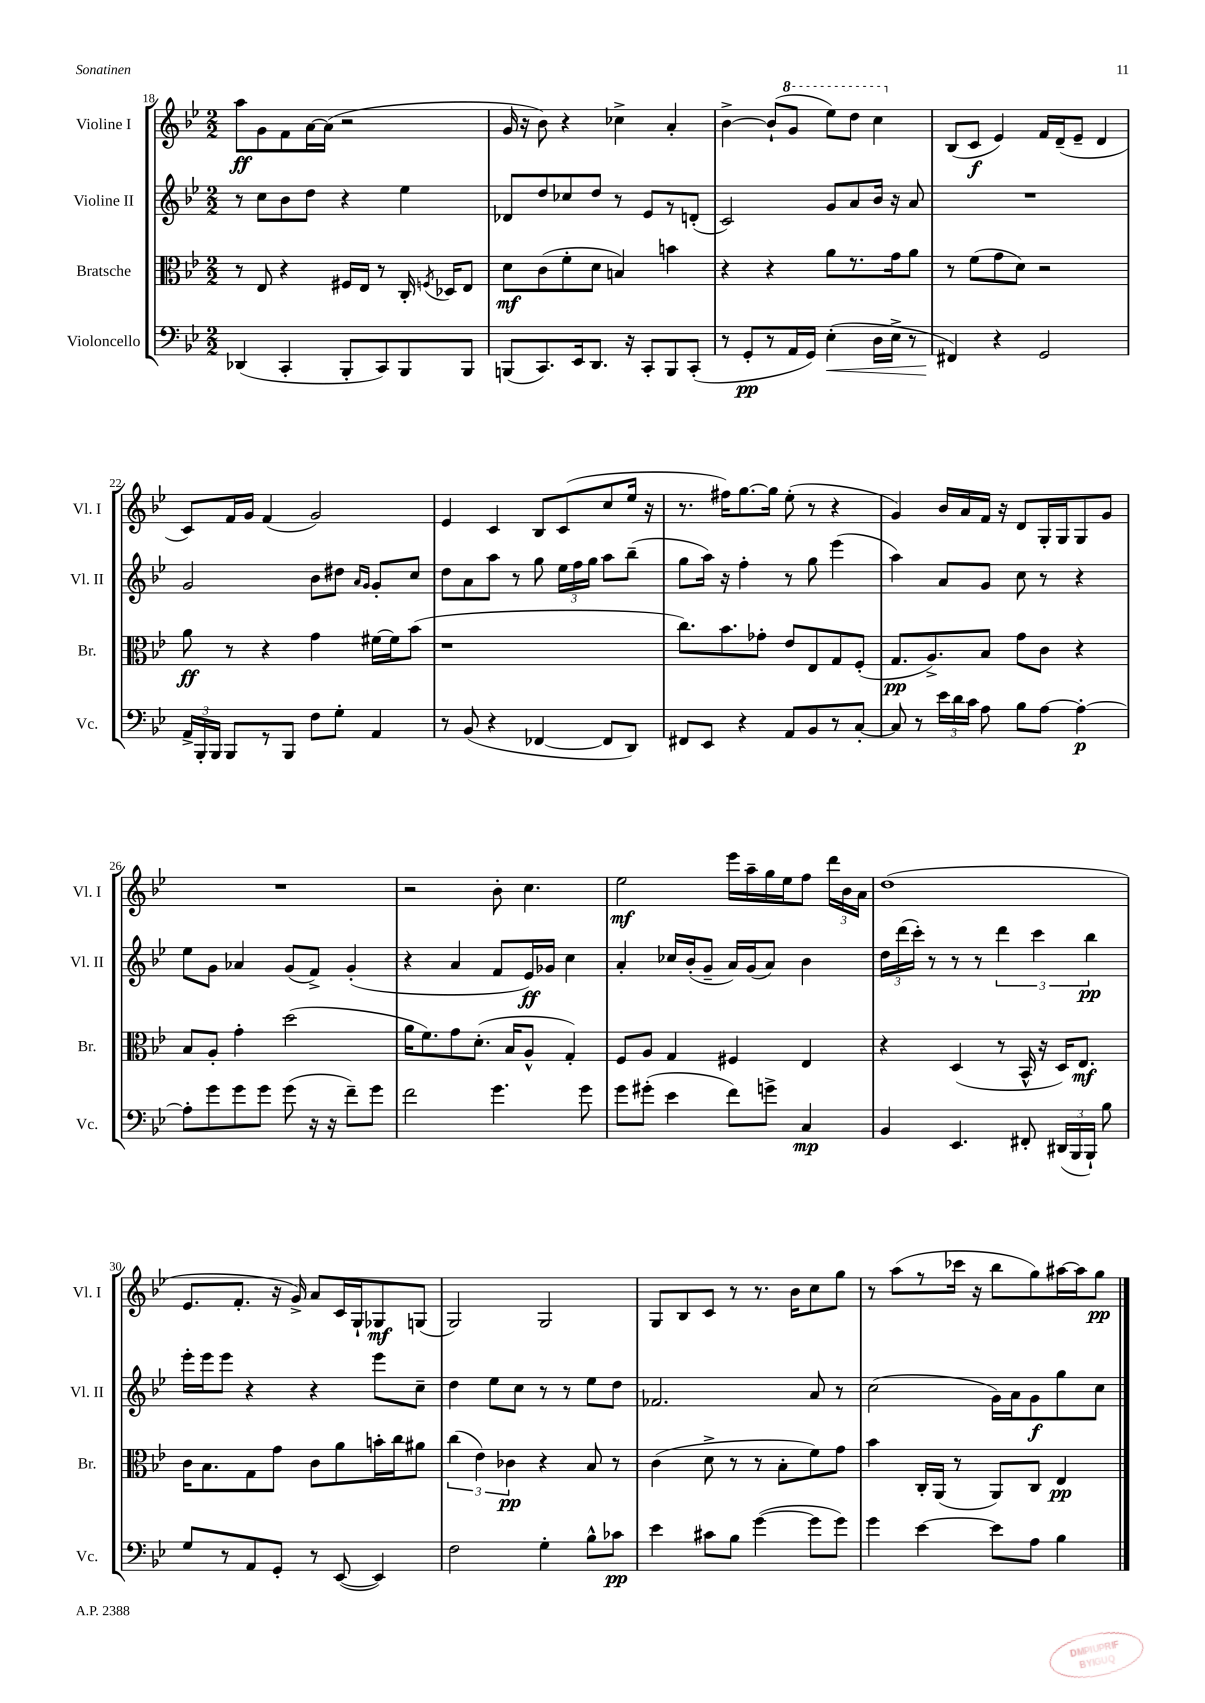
<<
\new StaffGroup <<
\new Staff = "s0" \with { instrumentName = "Violine I" shortInstrumentName = "Vl. I" } {
    \clef treble \key bes \major \numericTimeSignature \time 2/2
    \autoBeamOff a''8[\ff g'8 f'8 a'16~ a'16]( r2 |
    g'16 r16 bes'8) r4 ces''4-> a'4-. |
    bes'4~-> bes'8[-!( \ottava #1 g''8] ees'''8[) d'''8] c'''4 \ottava #0 |
    bes8[( c'8]\f ees'4) f'16[ d'16--( ees'8]-- d'4 |
    c'8[) f'16 g'16] f'4( g'2) |
    ees'4 c'4 bes8[ c'8( c''8 ees''16] r16 |
    r8. fis''16[) g''8.~ g''16] ees''8-.( r8 r4 |
    g'4) bes'16[ a'16 f'16] r16 d'8[ g16-. g16 g8 g'8] |
    R1 |
    r2 bes'8-. c''4. |
    ees''2\mf ees'''16[ a''16-- g''16 ees''16 f''8] \tuplet 3/2 { d'''16[ bes'16 a'16] } |
    d''1( |
    ees'8.[ f'8.]-. r16 g'16->) a'8[ c'16 g16-! ges8\mf g8]( |
    g2) g2 |
    g8[ bes8 c'8] r8 r8. bes'16[ c''8 g''8] |
    r8 a''8[( r8 ces'''16] r16 bes''8[ g''8) ais''16~ ais''16 g''8]\pp \bar "|." |
}
\new Staff = "s1" \with { instrumentName = "Violine II" shortInstrumentName = "Vl. II" } {
    \clef treble \key bes \major \numericTimeSignature \time 2/2
    \autoBeamOff r8 c''8[ bes'8 d''8] r4 ees''4 |
    des'8[ d''8 ces''8 d''8] r8 ees'8[ r8 d'8]-.( |
    c'2) g'8[ a'8 bes'16] r16 a'8 |
    R1 |
    g'2 bes'8[ dis''8] \grace { a'16[ g'16] } g'8[-. c''8] |
    d''8[ a'8 a''8] r8 g''8 \tuplet 3/2 { ees''16[ f''16 g''16] } a''8[ bes''8]--( |
    g''8[ a''16]) r16 f''4-. r8 g''8 ees'''4( |
    a''4) a'8[ g'8] c''8 r8 r4 |
    ees''8[ g'8] aes'4 g'8[( f'8]->) g'4-.( |
    r4 a'4 f'8[ ees'16\ff) ges'16] c''4 |
    a'4-. ces''16[ bes'16-.( g'8]-- a'16[) g'16( a'8]) bes'4 |
    \tuplet 3/2 { d''16[ d'''16( c'''16]-.) } r8 r8 r8 \tuplet 3/2 { d'''4 c'''4 bes''4\pp } |
    ees'''16[-. ees'''16 ees'''8] r4 r4 ees'''8[ c''8]-- |
    d''4 ees''8[ c''8] r8 r8 ees''8[ d''8] |
    fes'2. a'8 r8 |
    c''2( g'16[) a'16 g'8\f g''8 c''8] \bar "|." |
}
\new Staff = "s2" \with { instrumentName = "Bratsche" shortInstrumentName = "Br." } {
    \clef alto \key bes \major \numericTimeSignature \time 2/2
    \autoBeamOff r8 ees8 r4 fis16[ ees16] r8 c16-. \acciaccatura { f8 } des16[ ees8] |
    d'8[\mf c'8( f'8-. d'8] b4) b'4 |
    r4 r4 a'8[ r8. g'16 a'8] |
    r8 f'8[( g'8 d'8]) r2 |
    a'8\ff r8 r4 g'4 fis'16[~ fis'16 bes'8]( |
    r1 |
    c''8.[) bes'8. ges'8]-. ees'8[ ees8 g8 f8]-.( |
    g8.[\pp a8.->) bes8] g'8[ c'8] r4 |
    bes8[ a8]-. g'4-. d''2( |
    a'16[ f'8.) g'8 d'8.]-.( bes16[ a8]-^ g4-.) |
    f8[ a8] g4 fis4 ees4 |
    r4 d4( r8 bes,16-^ r16 d16[) ees8.]\mf |
    c'16[ bes8. g8 g'8] c'8[ a'8 b'16-. c''16 ais'8] |
    \tuplet 3/2 { c''4( ees'4) ces'4\pp } r4 bes8 r8 |
    c'4( d'8-> r8 r8 bes8[-. f'8) g'8] |
    bes'4 c16[-. a,16]( r8 a,8[) c8] ees4\pp \bar "|." |
}
\new Staff = "s3" \with { instrumentName = "Violoncello" shortInstrumentName = "Vc." } {
    \clef bass \key bes \major \numericTimeSignature \time 2/2
    \autoBeamOff des,4( c,4-. bes,,8[-. c,8) bes,,8 bes,,8] |
    b,,8[( c,8.) ees,16 d,8.] r16 c,8[-. b,,8 c,8]-.( |
    r8 g,8[-.\pp r8 a,16 g,16]) ees4-.\<( d16[ ees16]-> r8 |
    fis,4\!) r4 g,2 |
    \tuplet 3/2 { a,16[-> bes,,16-. bes,,16] } bes,,8[ r8 bes,,8] f8[ g8]-. a,4 |
    r8 bes,8( r4 fes,4~ fes,8[ d,8]) |
    fis,8[ ees,8] r4 a,8[ bes,8 r8 c8]~-. |
    c8 r8 \tuplet 3/2 { ees'16[ d'16 c'16] } a8 bes8[ a8]~ a4~-.\p |
    a8[-. g'8 g'8 g'8] g'8( r16 r16 f'8[--) g'8] |
    f'2 g'4. g'8 |
    g'8[ gis'8]-.( ees'4 f'8[) g'8]-> c4\mp |
    bes,4 ees,4. fis,8-. \tuplet 3/2 { dis,16[( bes,,16 bes,,16]-!) } bes8 |
    g8[ r8 a,8 g,8]-. r8 ees,8~( ees,4) |
    f2 g4-. bes8[-^ ces'8]\pp |
    ees'4 cis'8[ bes8] g'4~( g'8[ g'8]) |
    g'4 ees'4~ ees'8[ a8] bes4 \bar "|." |
}
>>
>>
\layout { \context { \Score currentBarNumber = #18 } }
